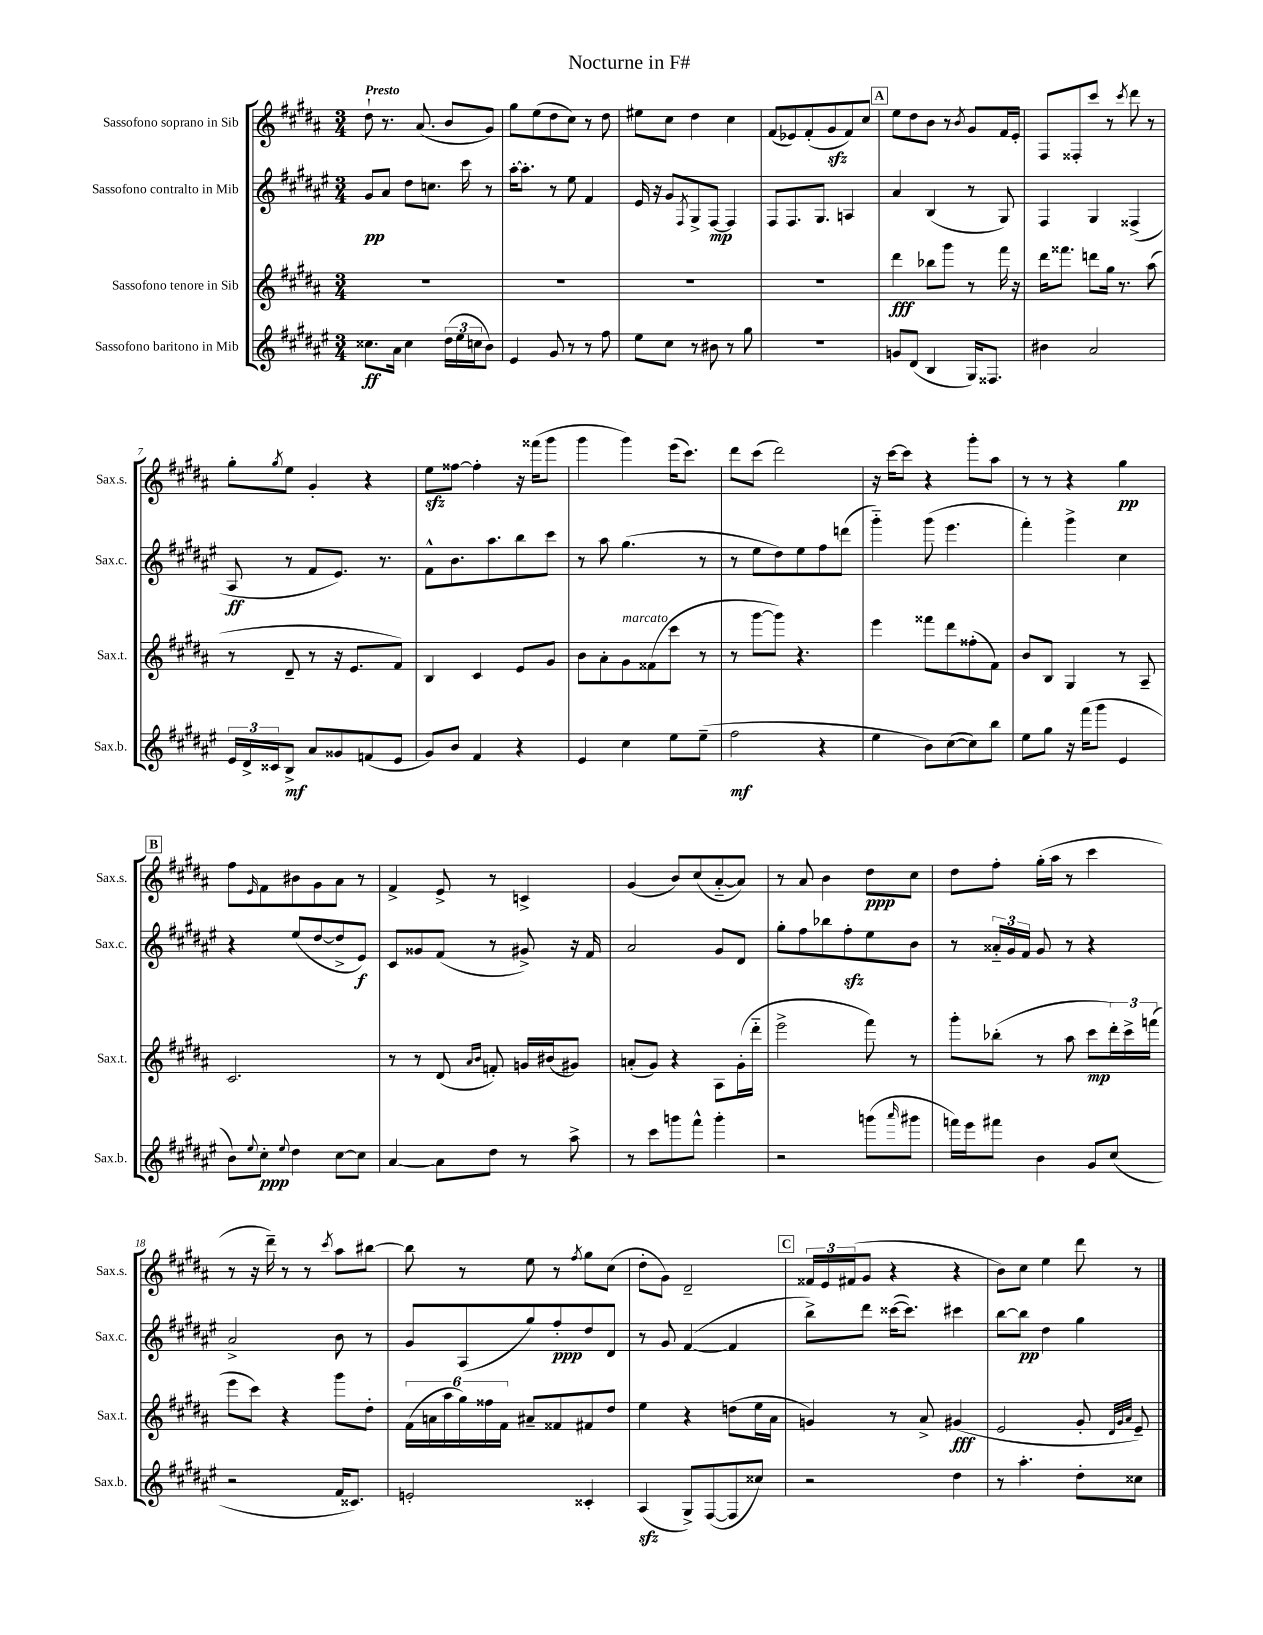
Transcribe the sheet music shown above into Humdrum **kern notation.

**kern	**dynam	**kern	**dynam	**kern	**dynam	**kern	**dynam
*part4	*part4	*part3	*part3	*part2	*part2	*part1	*part1
*staff4	*staff4	*staff3	*staff3	*staff2	*staff2	*staff1	*staff1
*I"Sassofono baritono in Mib	*	*I"Sassofono tenore in Sib	*	*I"Sassofono contralto in Mib	*	*I"Sassofono soprano in Sib	*
*I'Sax.b.	*	*I'Sax.t.	*	*I'Sax.c.	*	*I'Sax.s.	*
*clefG2	*	*clefG2	*	*clefG2	*	*clefG2	*
*k[f#c#g#d#a#e#]	*	*k[f#c#g#d#a#]	*	*k[f#c#g#d#a#e#]	*	*k[f#c#g#d#a#]	*
*M3/4	*	*M3/4	*	*M3/4	*	*M3/4	*
=1	=1	=1	=1	=1	=1	=1	=1
!	!	!	!	!	!	!LO:TX:a:B:t=Presto	!
8.cc##X\L	ff	2.r	.	8g#/L	pp	8dd#`\	.
.	.	.	.	8a#/J	.	8.r	.
16a#\Jk	.	.	.	.	.	.	.
4cc##\	.	.	.	8dd#\L	.	.	.
.	.	.	.	.	.	(8.a#/	.
.	.	.	.	8.ccn\J	.	.	.
(24dd#\LL	.	.	.	.	.	8b/L	.
24ee#\	.	.	.	.	.	.	.
.	.	.	.	16ccc#\	.	.	.
24ccn\J	.	.	.	.	.	.	.
8b\J)	.	.	.	8r	.	8g#/J)	.
=2	=2	=2	=2	=2	=2	=2	=2
4e#/	.	2.r	.	[16aa#'\KL	.	8gg#\L	.
.	.	.	.	8.aa#'\J]	.	.	.
.	.	.	.	.	.	(8ee\	.
8g#/	.	.	.	8r	.	8dd#\	.
8r	.	.	.	8ee#\	.	8cc#\J)	.
8r	.	.	.	4f#/	.	8r	.
8ff#\	.	.	.	.	.	8dd#\	.
=3	=3	=3	=3	=3	=3	=3	=3
8ee#\L	.	2.r	.	16e#/	.	8ee#X\L	.
.	.	.	.	16r	.	.	.
8cc#\J	.	.	.	8g#/L	.	8cc#\J	.
.	.	.	.	8qF#/	.	.	.
8r	.	.	.	8G#^/	.	4dd#\	.
8b#X\	.	.	.	[8F#/J	mp	.	.
8r	.	.	.	4F#/]	.	4cc#\	.
8gg#\	.	.	.	.	.	.	.
=4	=4	=4	=4	=4	=4	=4	=4
2.r	.	2.r	.	8F#/L	.	(8f#/L	.
.	.	.	.	8.F#/	.	8e-X/)	.
.	.	.	.	.	.	(8f#'/	.
.	.	.	.	8.G#/J	.	.	.
.	.	.	.	.	.	8g#zz/	.
.	.	.	.	4An/	.	8f#/)	.
.	.	.	.	.	.	8cc#/J	.
!!LO:REH:place=s1:t=A
=5	=5	=5	=5	=5	=5	=5	=5
8gn/L	.	4ddd#\	fff	4a#/	.	8ee\L	.
(8d#/J	.	.	.	.	.	8dd#\	.
4B/	.	8bb-X\L	.	(4B/	.	8b\J	.
.	.	8ggg#\J	.	.	.	8r	.
.	.	.	.	.	.	8qb/	.
16G#/KL)	.	8r	.	8r	.	8g#/L	.
8.F##X/J	.	.	.	.	.	.	.
.	.	16fff#\	.	8G#/)	.	16f#/L	.
.	.	16r	.	.	.	16e'/JJ	.
=6	=6	=6	=6	=6	=6	=6	=6
4b#X\	.	16ddd#\KL	.	4F#/	.	8F#/L	.
.	.	8.fff##X\J	.	.	.	.	.
.	.	.	.	.	.	8F##X'/	.
2a#/	.	8dddn\L	.	4G#/	.	8ccc#/J	.
.	.	16gg#\Jk	.	.	.	8r	.
.	.	8.r	.	.	.	.	.
.	.	.	.	.	.	8qccc#/	.
.	.	.	.	(4F##X^/	.	8ddd#\	.
.	.	(8aa#\	.	.	.	8r	.
!!LO:LB:g=z
=7	=7	=7	=7	=7	=7	=7	=7
24e#/LL	.	8r	.	8A#/	ff	8gg#'\L	.
24d#^/	.	.	.	.	.	.	.
24c##X/J	.	.	.	.	.	.	.
.	.	.	.	.	.	8qgg#/	.
8B^/J	mf	8d#~/	.	8r	.	8ee\J	.
8a#/L	.	8r	.	8f#/L	.	4g#'/	.
8g##X/	.	16r	.	8.e#/J)	.	.	.
.	.	8.e/L	.	.	.	.	.
(8fn/	.	.	.	.	.	4r	.
.	.	.	.	8.r	.	.	.
8e#/J	.	8f#/J)	.	.	.	.	.
=8	=8	=8	=8	=8	=8	=8	=8
8g#/L)	.	4B/	.	8f#^^\L	.	8eezz\L	.
8b/J	.	.	.	8.b\	.	[8ff##X\J	.
4f#/	.	4c#/	.	.	.	4ff##'\]	.
.	.	.	.	8.aa#\	.	.	.
4r	.	8e/L	.	8bb\	.	16r	.
.	.	.	.	.	.	(16fff##X\KL	.
.	.	8g#/J	.	8ccc#\J	.	8ggg#\J	.
=9	=9	=9	=9	=9	=9	=9	=9
4e#/	.	8b\L	.	8r	.	4ggg#\	.
.	.	8a#'\	.	8aa#\	.	.	.
!	!	!LO:TX:a:i:t=marcato	!	!	!	!	!
4cc#\	.	8g#\	.	(4.gg#\	.	4ggg#\)	.
.	.	(8f##X\	.	.	.	.	.
8ee#\L	.	8ccc#\J	.	.	.	(16eee\KL	.
.	.	.	.	.	.	8.ccc#\J)	.
(8ee#~\J	.	8r	.	8r	.	.	.
=10	=10	=10	=10	=10	=10	=10	=10
2ff#\	mf	8r	.	8r	.	8ddd#\L	.
.	.	[8ggg#\L	.	8ee#\L	.	(8ccc#\J	.
.	.	8ggg#\J])	.	8dd#\)	.	2ddd#\)	.
.	.	4.r	.	8ee#\	.	.	.
4r	.	.	.	8ff#\	.	.	.
.	.	.	.	(8dddn\J	.	.	.
=11	=11	=11	=11	=11	=11	=11	=11
4ee#\	.	4eee\	.	4ggg#\)	.	16r	.
.	.	.	.	.	.	[16ccc#\KL	.
.	.	.	.	.	.	8ccc#\J]	.
8b\L)	.	8fff##X\L	.	(8ggg#\	.	4r	.
([8cc#\	.	8ddd#\	.	4.eee#\	.	.	.
8cc#\])	.	(8ff##X'\	.	.	.	8ggg#'\L	.
8bb\J	.	8f#\J)	.	.	.	8aa#\J	.
=12	=12	=12	=12	=12	=12	=12	=12
8ee#\L	.	8b/L	.	4fff#'\)	.	8r	.
8gg#\J	.	8B/J	.	.	.	8r	.
16r	.	4G#/	.	4ggg#^\	.	4r	.
(16fff#\KL	.	.	.	.	.	.	.
8ggg#\J	.	.	.	.	.	.	.
4e#/	.	8r	.	4cc#\	.	4gg#\	pp
.	.	8A#~/	.	.	.	.	.
!!LO:LB:g=z
!!LO:REH:place=s1:t=B
=13	=13	=13	=13	=13	=13	=13	=13
8b\L)	.	2.c#/	.	4r	.	8ff#\L	.
8qqee#/	.	.	.	.	.	16qqe/	.
8cc#'\J	ppp	.	.	.	.	8f#\	.
8qqee#/	.	.	.	.	.	.	.
4dd#\	.	.	.	(8ee#/L	.	8b#X\	.
.	.	.	.	[8dd#/	.	8g#\	.
[8cc#\L	.	.	.	8dd#^/]	.	8a#\J	.
8cc#\J]	.	.	.	8e#/J)	f	8r	.
=14	=14	=14	=14	=14	=14	=14	=14
[4a#/	.	8r	.	8c#/L	.	4f#^/	.
.	.	8r	.	8g##X/	.	.	.
8a#\L]	.	(8d#/	.	(8f#/J	.	8e^/	.
.	.	16qqa#/LL	.	.	.	.	.
.	.	16qqb/JJ	.	.	.	.	.
8dd#\J	.	8fn'/)	.	8r	.	8r	.
8r	.	16gn/LL	.	8g#X^/)	.	4cn^/	.
.	.	(16b#X/J	.	.	.	.	.
8aa#^\	.	8g#X/J)	.	16r	.	.	.
.	.	.	.	16f#/	.	.	.
=15	=15	=15	=15	=15	=15	=15	=15
8r	.	(8an'/L	.	2a#/	.	(4g#/	.
8ccc#\L	.	8g#/J)	.	.	.	.	.
8gggn\	.	4r	.	.	.	8b/L)	.
8fff#^^\J	.	.	.	.	.	(8cc#/	.
4ggg'\	.	8A#\L	.	8g#/L	.	[8a#/	.
.	.	(16g#'\L	.	8d#/J	.	8a#/J])	.
.	.	16ddd#\JJ	.	.	.	.	.
=16	=16	=16	=16	=16	=16	=16	=16
2r	.	2eee^\	.	8gg#'\L	.	8r	.
.	.	.	.	8ff#\	.	8a#/	.
.	.	.	.	8bb-X\	.	4b\	.
.	.	.	.	8ff#zz'\	.	.	.
(8gggn\L	.	8fff#\)	.	8ee#\	.	8dd#\L	ppp
16qqaaa#/	.	.	.	.	.	.	.
8ggg#X\J	.	8r	.	8b\J	.	8cc#\J	.
=17	=17	=17	=17	=17	=17	=17	=17
16fffn\LL)	.	8ggg#'\L	.	8r	.	8dd#\L	.
16eee#\J	.	.	.	.	.	.	.
8fff#X\J	.	(8bb-X'\J	.	24a##X/LL	.	8ff#'\J	.
.	.	.	.	24g#/	.	.	.
.	.	.	.	24f#/JJ	.	.	.
4b\	.	8r	.	8g#/	.	(16gg#'\LL	.
.	.	.	.	.	.	16aa#\JJ	.
.	.	8aa#\	.	8r	.	8r	.
8g#/L	.	8ccc#\L	mp	4r	.	4ccc#\	.
(8cc#/J	.	24ddd#'\L)	.	.	.	.	.
.	.	24ccc#^\	.	.	.	.	.
.	.	(24fffn\JJ	.	.	.	.	.
!!LO:LB:g=z
=18	=18	=18	=18	=18	=18	=18	=18
2r	.	8eee\L	.	2a#^/	.	8r	.
.	.	8ccc#\J)	.	.	.	16r	.
.	.	.	.	.	.	16ddd#~\)	.
.	.	4r	.	.	.	8r	.
.	.	.	.	.	.	8r	.
.	.	.	.	.	.	8qccc#/	.
16f#/KL	.	8ggg#\L	.	8b\	.	8aa#\L	.
8.c##X/J)	.	.	.	.	.	.	.
.	.	8dd#'\J	.	8r	.	[8bb#X\J	.
=19	=19	=19	=19	=19	=19	=19	=19
2en'/	.	(24f#\LL	.	8g#/L	.	8bb#\]	.
.	.	24an\	.	.	.	.	.
.	.	24aa#\	.	.	.	.	.
.	.	24gg#\)	.	(8A#/	.	8r	.
.	.	24ff##X\	.	.	.	.	.
.	.	24f#\JJ	.	.	.	.	.
.	.	8a#X~/L	.	8gg#/)	.	8ee\	.
.	.	8f##X/	.	8ff#'/	ppp	8r	.
.	.	.	.	.	.	8qff#/	.
4c##X'/	.	8f#X/	.	8dd#/	.	8gg#\L	.
.	.	8dd#/J	.	8d#/J	.	(8cc#\J	.
=20	=20	=20	=20	=20	=20	=20	=20
(4A#zz/	.	4ee\	.	8r	.	8dd#'\L	.
.	.	.	.	8g#/	.	8g#\J)	.
8G#^/L)	.	4r	.	([4f#/	.	2d#~/	.
([8F#/	.	.	.	.	.	.	.
8F#/]	.	(8ddn\L	.	4f#/]	.	.	.
8cc##X/J)	.	16ee\L	.	.	.	.	.
.	.	16a#\JJ	.	.	.	.	.
!!LO:REH:place=s1:t=C
=21	=21	=21	=21	=21	=21	=21	=21
2r	.	4gn/)	.	8bb^\L)	.	24f##X/LL	.
.	.	.	.	.	.	24e/	.
.	.	.	.	.	.	(24f#X/J	.
.	.	.	.	8ddd#\J	.	8g#/J	.
.	.	8r	.	([16ccc##X\KL	.	4r	.
.	.	.	.	8.ccc##\J])	.	.	.
.	.	8a#^/	.	.	.	.	.
4dd#\	.	(4g#X/	fff	4ccc#X\	.	4r	.
=22	=22	=22	=22	=22	=22	=22	=22
8r	.	2e/	.	[8bb\L	.	8b\L)	.
4.aa#'\	.	.	.	8bb\J]	pp	8cc#\J	.
.	.	.	.	4dd#\	.	4ee\	.
8dd#'\L	.	8g#'/	.	4gg#\	.	8ddd#\	.
.	.	32qqd#/LLL	.	.	.	.	.
.	.	32qqg#/	.	.	.	.	.
.	.	32qqa#/JJJ	.	.	.	.	.
8cc##X\J	.	8e~/)	.	.	.	8r	.
==	==	==	==	==	==	==	==
*-	*-	*-	*-	*-	*-	*-	*-
